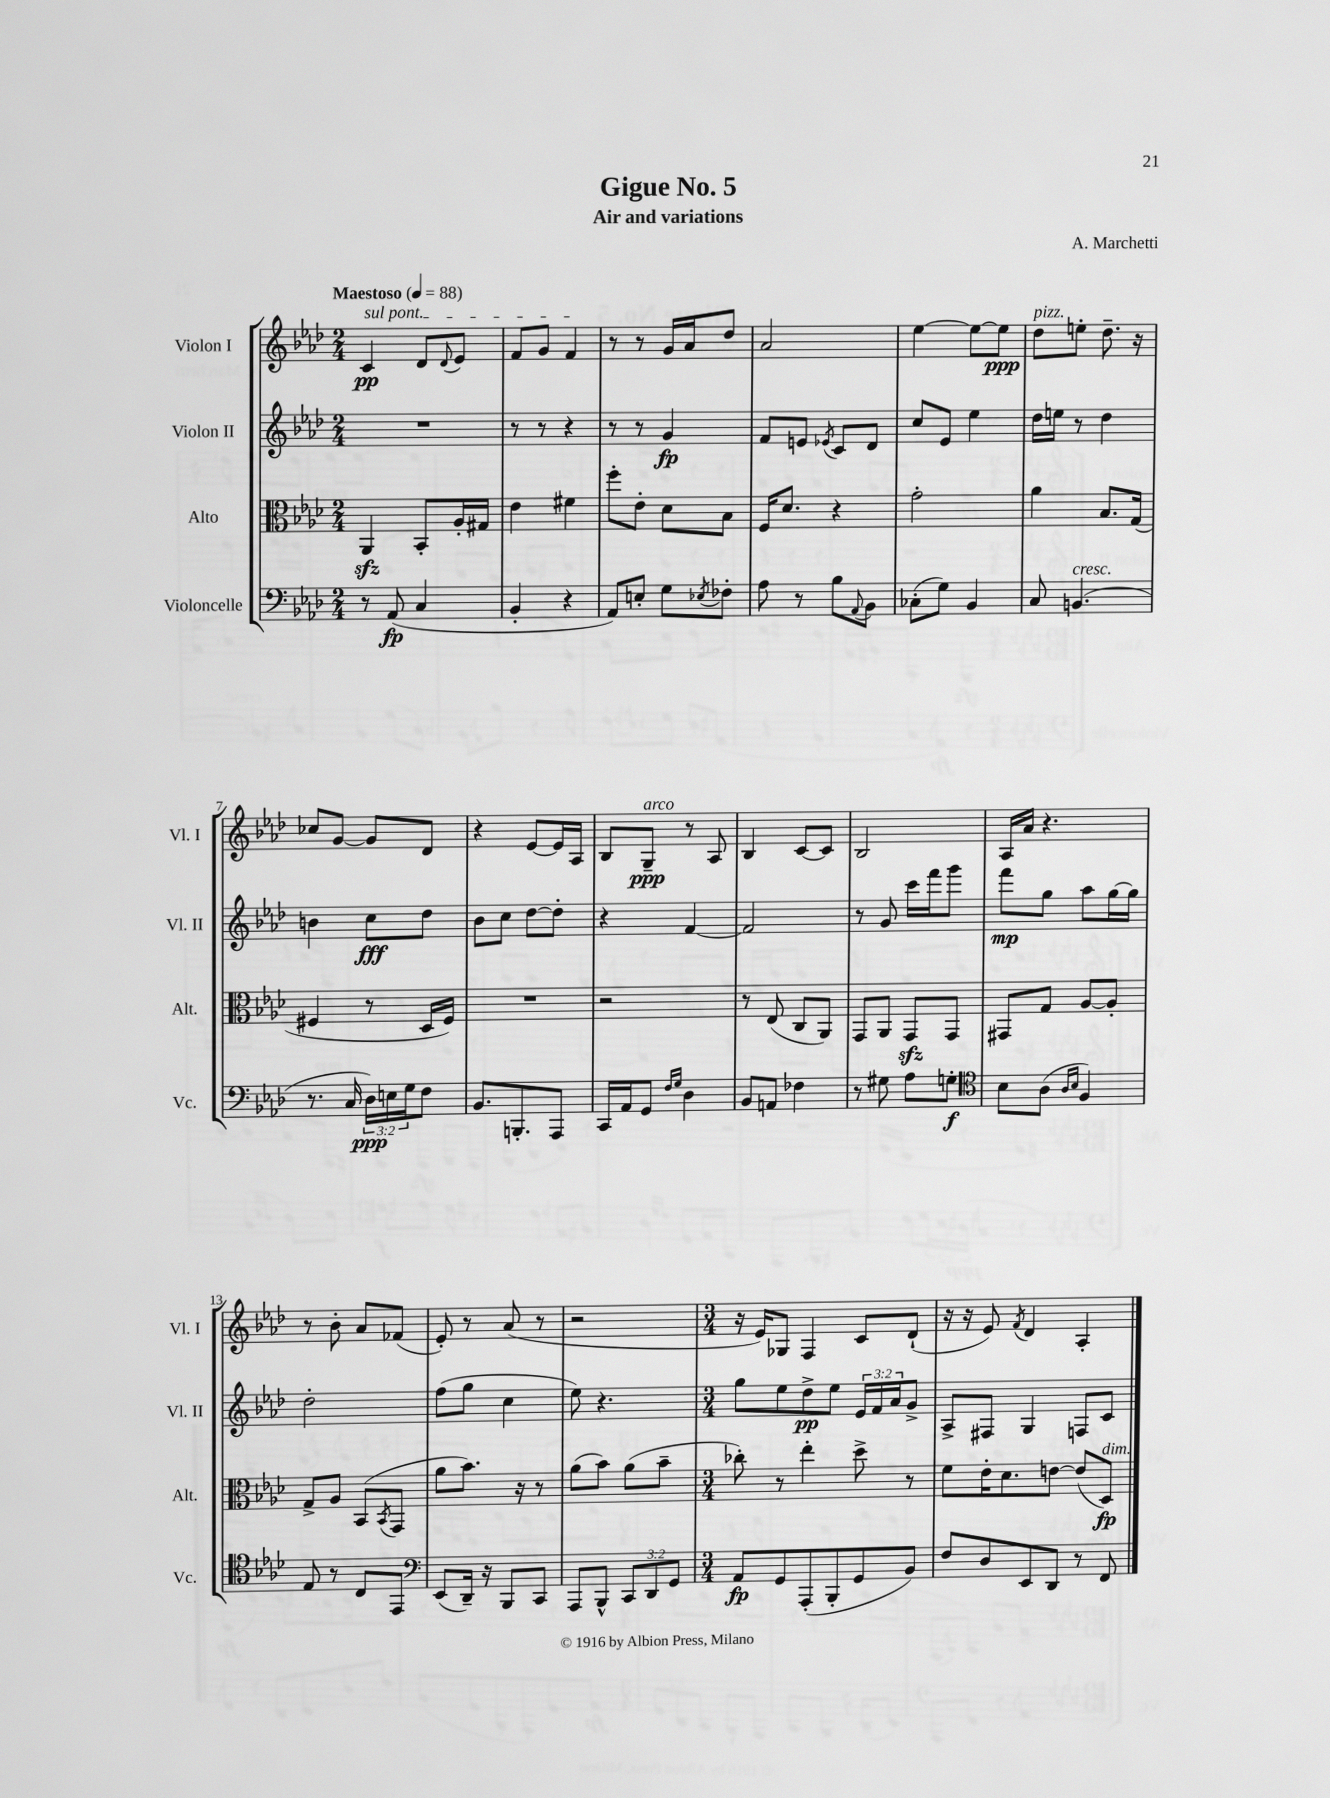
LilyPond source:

\header { title = "Gigue No. 5" composer = "A. Marchetti" subtitle = "Air and variations" }
<<
\new StaffGroup <<
\new Staff = "s0" \with { instrumentName = "Violon I" shortInstrumentName = "Vl. I" } {
    \clef treble \key aes \major \numericTimeSignature \time 2/4 \tempo "Maestoso" 4 = 88
    \once \override TextSpanner.bound-details.left.text = \markup { \italic "sul pont." } c'4\pp\startTextSpan des'8 \appoggiatura { des'8 } ees'8 |
    f'8 g'8 f'4\stopTextSpan |
    r8 r8 g'16 aes'16 des''8 |
    aes'2 |
    ees''4~ ees''8~ ees''8\ppp |
    des''8^\markup { \italic "pizz." } e''8-. des''8.-- r16 |
    ces''8 g'8~ g'8 des'8 |
    r4 ees'8~ ees'16 aes16 |
    bes8 g8--\ppp^\markup { \italic "arco" } r8 aes8 |
    bes4 c'8~ c'8 |
    bes2 |
    aes16 aes'16 r4. |
    r8 bes'8-. aes'8 fes'8( |
    ees'8-.) r8 aes'8( r8 |
    r2 |
    \numericTimeSignature \time 3/4 r16 ees'16) ges8 f4 c'8 des'8-!( |
    r16 r16 ees'8) \acciaccatura { f'8 } des'4 aes4-. \bar "|." |
}
\new Staff = "s1" \with { instrumentName = "Violon II" shortInstrumentName = "Vl. II" } {
    \clef treble \key aes \major \numericTimeSignature \time 2/4 \override Staff.TupletNumber.text = #tuplet-number::calc-fraction-text
    R2 |
    r8 r8 r4 |
    r8 r8 g'4\fp |
    f'8 e'8 \acciaccatura { ees'8 } c'8 des'8 |
    c''8 ees'8 ees''4 |
    des''16 e''16 r8 des''4 |
    b'4 c''8\fff des''8 |
    bes'8 c''8 des''8~ des''8-. |
    r4 f'4~ |
    f'2 |
    r8 g'8 c'''16 f'''16 g'''8 |
    f'''8\mp g''8 aes''8 g''16~ g''16 |
    des''2-. |
    f''8( g''8 c''4 |
    ees''8) r4. |
    \numericTimeSignature \time 3/4 g''8 ees''8 des''8->\pp ees''8 \tuplet 3/2 { ees'16 f'16 aes'16 } g'8-> |
    aes8-> fis8 g4 f8 c'8 \bar "|." |
}
\new Staff = "s2" \with { instrumentName = "Alto" shortInstrumentName = "Alt." } {
    \clef alto \key aes \major \numericTimeSignature \time 2/4
    aes,4\sfz bes,8-. aes16-. gis16 |
    ees'4 fis'4 |
    f''8-. ees'8-. des'8 bes8 |
    f16 des'8. r4 |
    g'2-. |
    aes'4 bes8. g16( |
    fis4 r8 des16 fis16) |
    R2 |
    r2 |
    r8 ees8( c8 aes,8) |
    g,8 aes,8 g,8\sfz g,8 |
    gis,8 g8 aes8~ aes8-. |
    g8-> aes8 bes,8( \acciaccatura { bes,8 } g,8 |
    aes'8 bes'8.) r16 r8 |
    aes'8( bes'8) aes'8( bes'8-- |
    \numericTimeSignature \time 3/4 ces''8-.) r8 ees''4-. des''8-> r8 |
    f'8 ees'16-. des'8. e'8~ e'8( des8\fp^\markup { \italic "dim." }) \bar "|." |
}
\new Staff = "s3" \with { instrumentName = "Violoncelle" shortInstrumentName = "Vc." } {
    \clef bass \key aes \major \numericTimeSignature \time 2/4 \override Staff.TupletNumber.text = #tuplet-number::calc-fraction-text
    r8 aes,8\fp( c4 |
    bes,4-. r4 |
    aes,8) e8-. g8 \acciaccatura { ees8 } fes8-. |
    aes8 r8 bes8 \appoggiatura { aes,8 } bes,8 |
    ces8-.( g8) bes,4 |
    c8 b,4.^\markup { \italic "cresc." }( |
    r8. c16 \tuplet 3/2 { des16\ppp) e16 g16 } f8 |
    bes,8. b,,8.-. aes,,8 |
    c,16 aes,16 g,8 \grace { f16 g16 } des4 |
    bes,8 a,8 fes4 |
    r8 gis8 aes8 g8-.\f |
    \clef tenor bes8 aes8( \grace { aes16 bes16 } f4) |
    ees8 r8 c8 ees,8 |
    \clef bass ees,8( des,16--) r16 bes,,8 c,8 |
    aes,,8 bes,,8-^ \tuplet 3/2 { c,8 des,8 g,8 } |
    \numericTimeSignature \time 3/4 aes,8\fp g,8 aes,,8-.( bes,,8-. g,8 bes,8) |
    f8 des8 ees,8 des,8 r8 f,8 \bar "|." |
}
>>
>>
